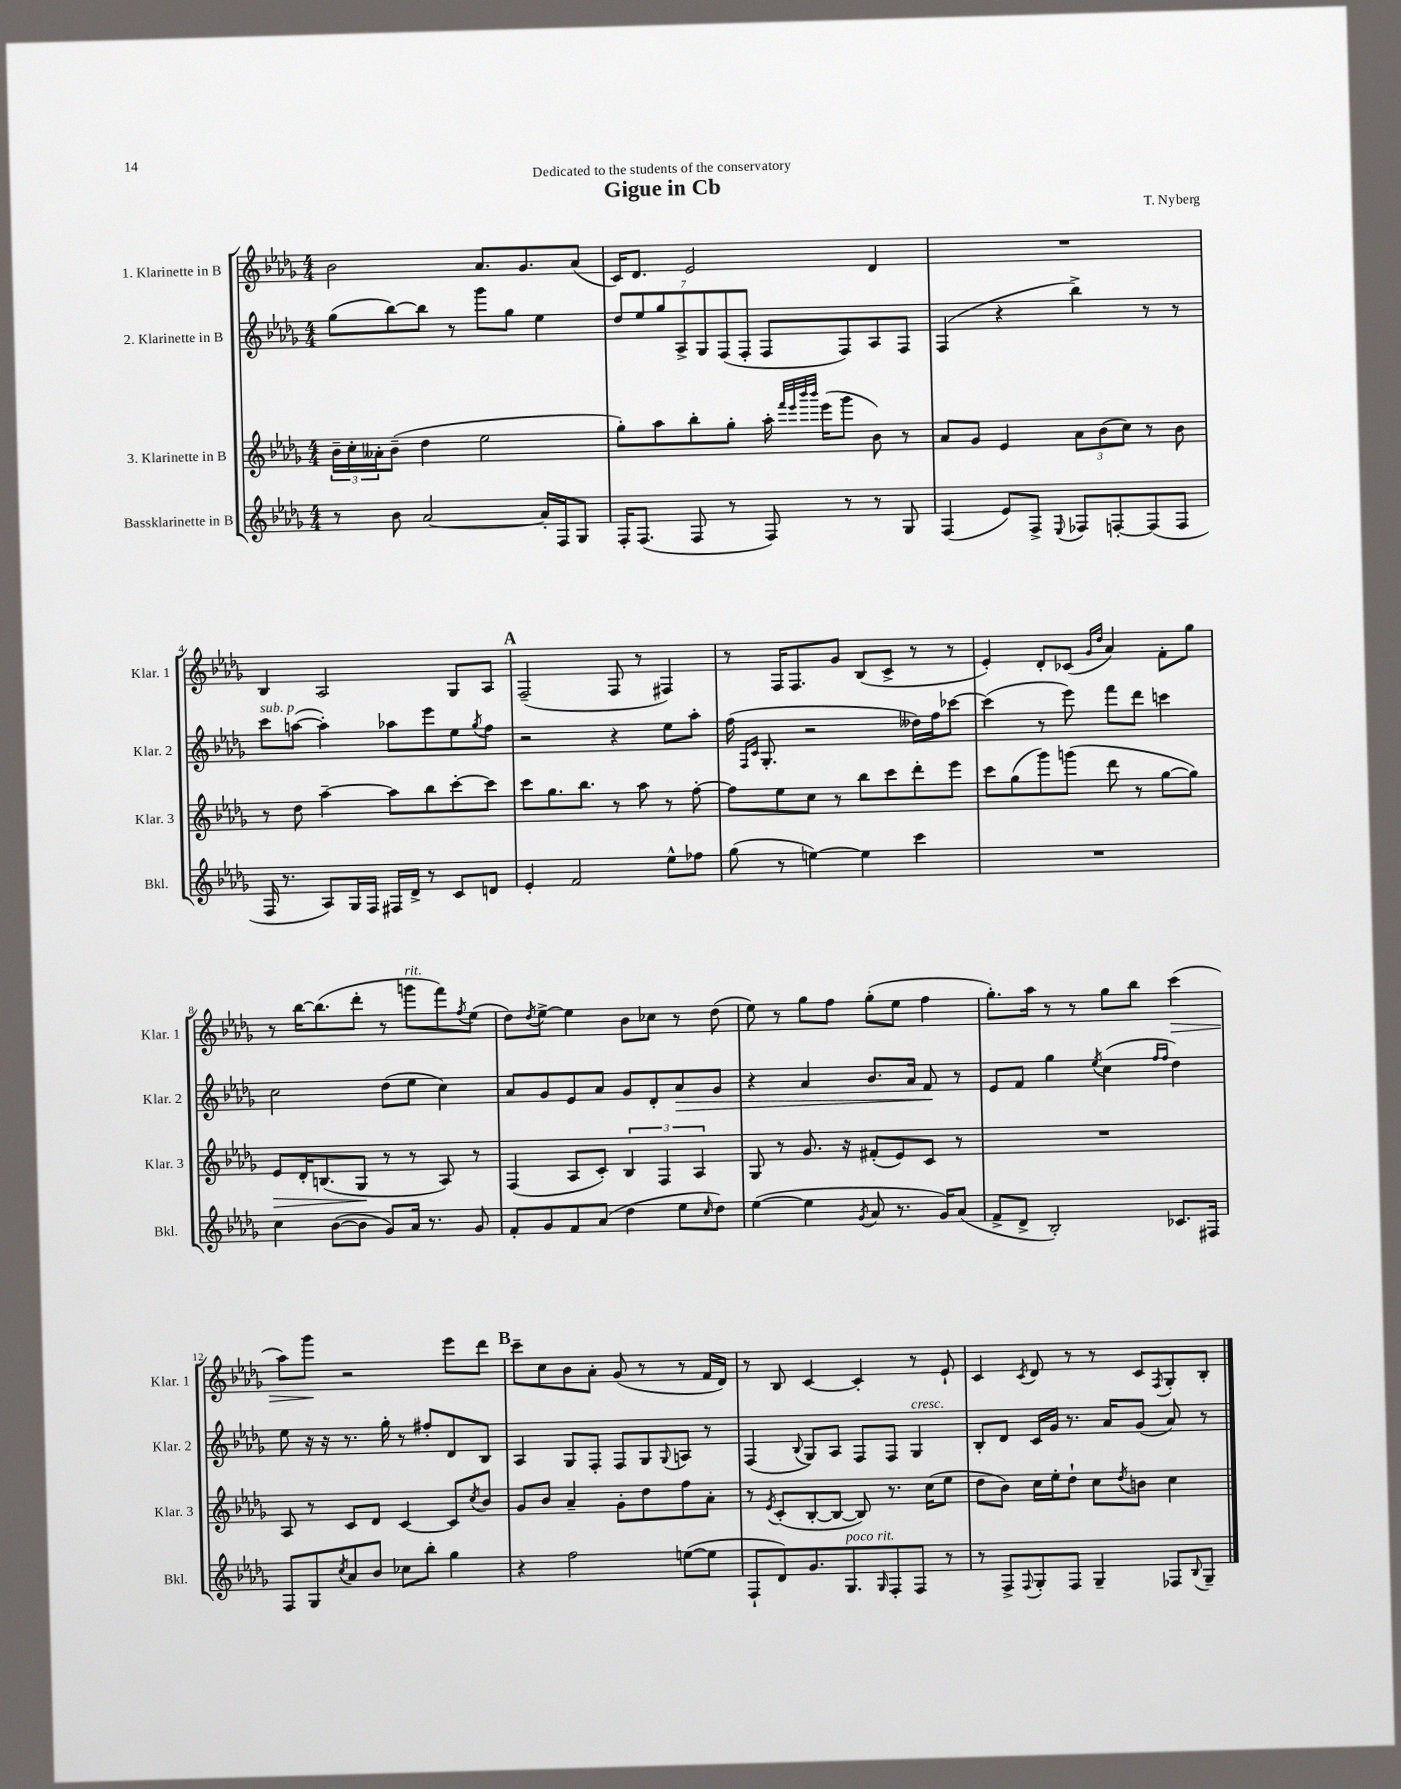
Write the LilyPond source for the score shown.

\header { title = "Gigue in Cb" composer = "T. Nyberg" dedication = "Dedicated to the students of the conservatory" }
<<
\new StaffGroup <<
\new Staff = "s0" \with { instrumentName = "1. Klarinette in B" shortInstrumentName = "Klar. 1" } {
    \clef treble \key des \major \numericTimeSignature \time 4/4
    bes'2 aes'8. ges'8. aes'8( |
    c'16) des'8. ees'2 des'4 |
    R1 |
    bes4 aes2 ges8 aes8 |
    \mark \markup { \bold "A" } f2--( f8 r8 fis4) |
    r8 f16 f8. ges'8 bes8( c'8-> r8 r8 |
    ees'4-.) des'8-. ces'8( \grace { ges'16 des''16 } aes'4) f'8-. ges''8 |
    r8 bes''16~ bes''8.( des'''8-. r8 g'''8^\markup { \italic "rit." } f'''8) \acciaccatura { f''8 } ees''8( |
    des''8) \acciaccatura { des''8 } ees''8~-> ees''4 bes'8 ces''8 r8 des''8( |
    ees''8) r8 ges''8 f''8 ges''8-.( ees''8 f''4 |
    ges''8.-.) aes''16 r8 r8 ges''8 bes''8 c'''4\>( |
    aes''8) ges'''8\! r2 ees'''8 des'''8 |
    \mark \markup { \bold "B" } c'''8-- c''8 bes'8 aes'8-. ges'8( r8 r8 f'16 des'16) |
    r8 bes8 c'4~ c'4-. r8 ees'8-! |
    c'4 \acciaccatura { c'8 } des'8 r8 r8 c'8 \acciaccatura { f8 } ges8-. bes8-. \bar "|." |
}
\new Staff = "s1" \with { instrumentName = "2. Klarinette in B" shortInstrumentName = "Klar. 2" } {
    \clef treble \key des \major \numericTimeSignature \time 4/4
    ges''8( bes''8~) bes''8 r8 ges'''8 ges''8 ees''4 |
    \tuplet 7/4 { des''8 ees''8 ges''8 aes8-> ges8 f8( f8-. } f8 f8) aes8 f8 |
    f4( r4 bes''4->) r8 r8 |
    c'''8^\markup { \italic "sub. p" } a''8~( a''4-.) aes''8 ees'''8 ees''8 \acciaccatura { ges''8 } f''8 |
    \mark \markup { \bold "A" } r2 r4 ees''8 aes''8-. |
    f''16( \grace { f16 c'16 } ges8.-. r2 deses''16) f''16 ces'''8~ |
    ces'''4( r8 ees'''8) f'''8 des'''8 c'''4 |
    c''2 des''8( ees''8 c''4) |
    aes'8 ges'8 ees'8 aes'8 ges'8 des'8-. aes'8\> ges'8 |
    r4 aes'4 bes'8. aes'16 f'8\! r8 |
    ees'8 f'8 ges''4 \acciaccatura { ees''8 } c''4( \grace { f''16 f''16 } des''4) |
    ees''8 r16 r16 r8. ges''16-. r8 fis''8-. des'8 bes8 |
    \mark \markup { \bold "B" } aes4 ges8 f8-. f8 ges8 \appoggiatura { ges8 } a8 r8 |
    f4( \appoggiatura { bes8 } ges8) aes8 f8 f8 ges4^\markup { \italic "cresc." } |
    bes8-. des'8 c'16 ges'16 r8. aes'16 ges'8( aes'8) r8 \bar "|." |
}
\new Staff = "s2" \with { instrumentName = "3. Klarinette in B" shortInstrumentName = "Klar. 3" } {
    \clef treble \key des \major \numericTimeSignature \time 4/4
    \tuplet 3/2 { bes'16-- c''16-. aeses'16-. } bes'8--( des''4 ees''2 |
    ges''8-.) aes''8 bes''8-. ges''8-. aes''16-. \grace { f'''32 ees'''32 bes'''32 bes'''32 } ees'''16( ges'''8 bes'8) r8 |
    aes'8 ges'8 ees'4 \tuplet 3/2 { aes'8 bes'8( c''8) } r8 bes'8 |
    r8 des''8 aes''4~-- aes''8 bes''8 c'''8~-. c'''8 |
    \mark \markup { \bold "A" } c'''8 ges''8. bes''8. r8 aes''8 r8 f''8~-. |
    f''8 ees''8 c''8 r8 bes''8 c'''8 des'''8-. ees'''8 |
    c'''8 ges''8( ges'''8) g'''8( des'''8 r8 ges''8~ ges''8) |
    ees'8\> des'16-. b8.( ges8\! r8 r8 aes8) r8 |
    f4( aes8 c'8-.) \tuplet 3/2 { bes4 f4 aes4 } |
    ges8 r8 ges'8. r16 fis'8-.( ees'8) c'8 r8 |
    R1 |
    aes8 r8 c'8 des'8 c'4~ c'8 \acciaccatura { c''8 } bes'8 |
    \mark \markup { \bold "B" } ges'8 bes'8 aes'4-- ges'8-. des''8 f''8 aes'8-. |
    r8 \acciaccatura { ees'8 } c'8-.( bes8~-. bes8~ bes8) r8. c''16( ees''8 |
    des''8 bes'8) c''16 ees''16-. des''8-! c''8 \acciaccatura { des''8 } b'8 c''4 \bar "|." |
}
\new Staff = "s3" \with { instrumentName = "Bassklarinette in B" shortInstrumentName = "Bkl." } {
    \clef treble \key des \major \numericTimeSignature \time 4/4
    r8 bes'8 aes'2~ aes'16-. f16 ges8 |
    f16-. f8.( f8 r8 f8) r8 r8 ges8 |
    f4( ees'8) f8-> \appoggiatura { ees8 } fes8 f8~-. f8( f8 |
    f16 r8. aes8) ges16 f16 fis16 des'16-> r8 c'8 d'8 |
    \mark \markup { \bold "A" } ees'4-. f'2 ees''8-^ fes''8 |
    ges''8( r8 e''4~) e''4 c'''4 |
    R1 |
    c''4 bes'8~( bes'8 ges'8) aes'16 r8. ges'8 |
    f'8-. ges'8 f'8 aes'8( des''4 ees''8 \grace { c''16 } des''8) |
    ees''4~( ees''4 \acciaccatura { ges'8 } aes'8 r8. ges'16) aes'8( |
    f'8-> des'8-> bes2-.) ces'8. fis16 |
    f8 ges8 \acciaccatura { c''8 } aes'8 bes'8 ces''8 bes''8-. ges''4 |
    \mark \markup { \bold "B" } r4 f''2 e''8~( e''8 |
    f8-! des'8) ges'8. ges8.^\markup { \italic "poco rit." } \grace { ges16 } f8-. f8 r8 |
    r8 f8-> \appoggiatura { f8 } ges8-. f8 ges4-- fes8 \appoggiatura { bes8 } ges8-- \bar "|." |
}
>>
>>
